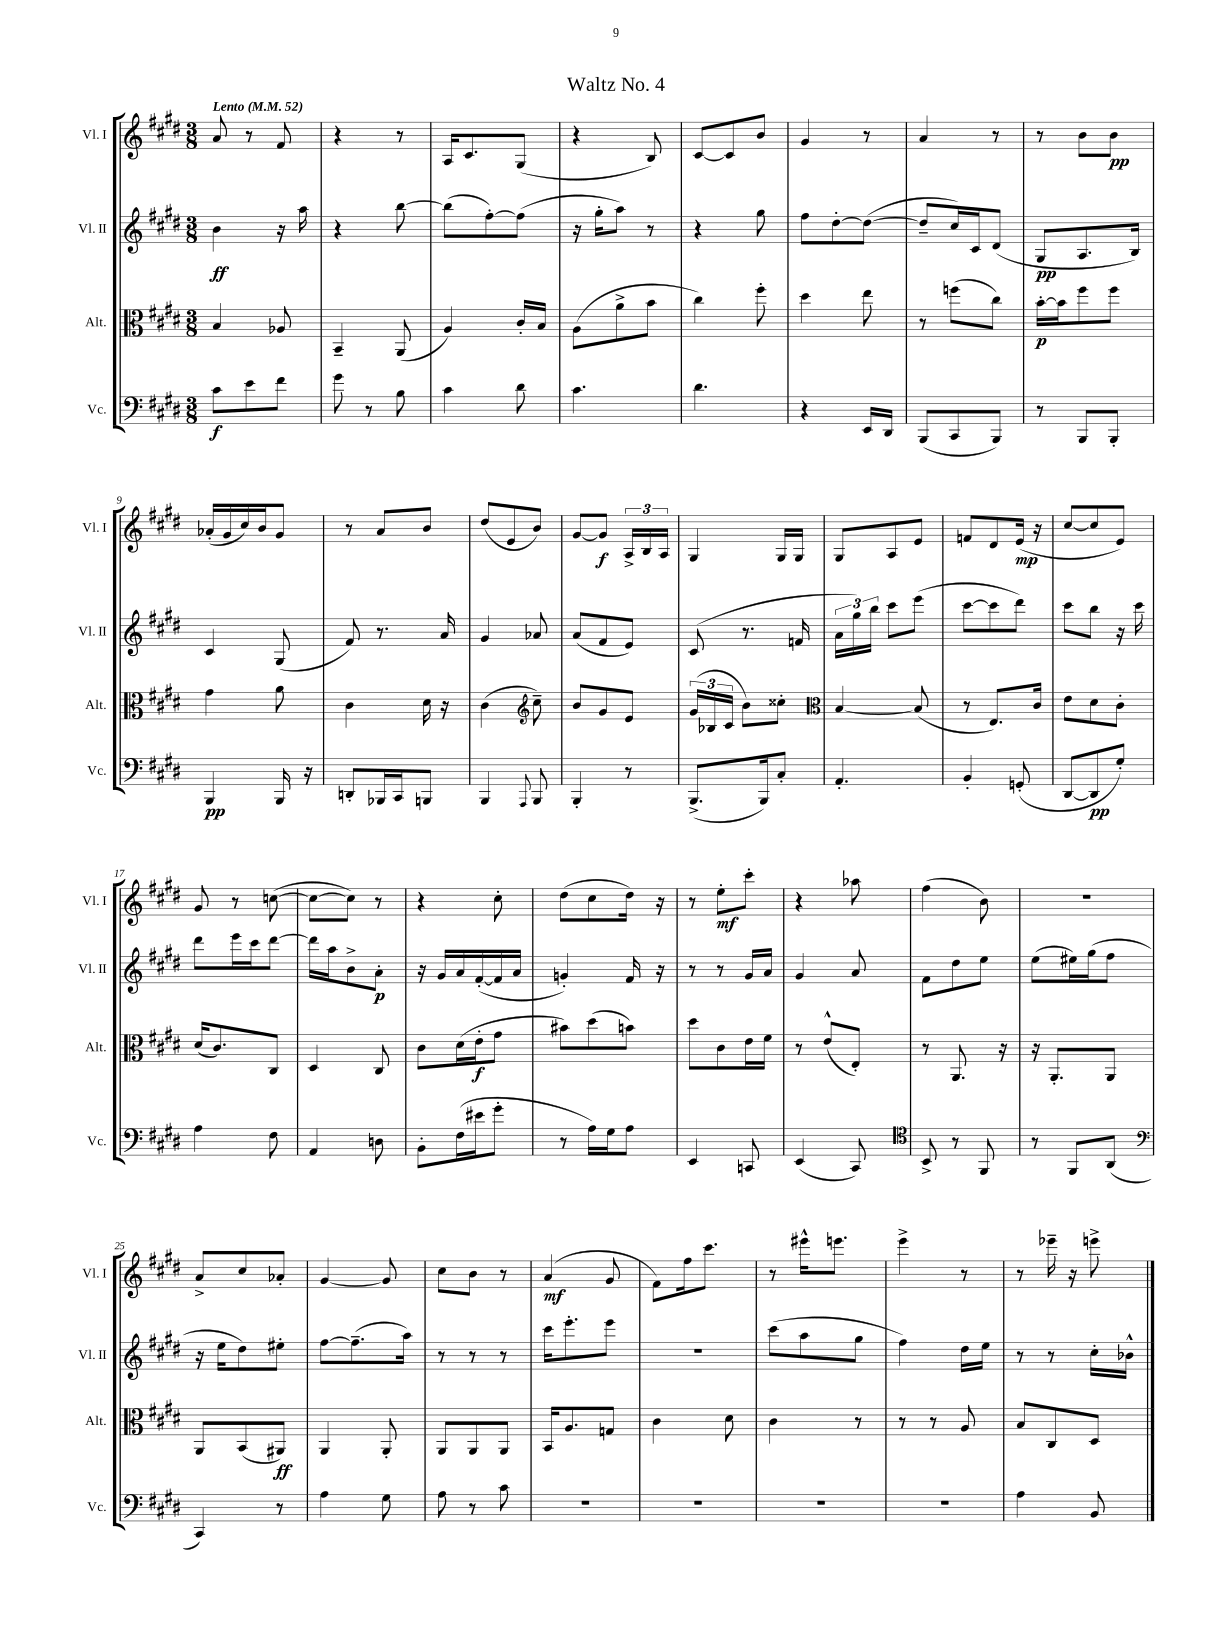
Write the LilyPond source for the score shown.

\header { title = "Waltz No. 4" }
<<
\new StaffGroup <<
\new Staff = "s0" \with { instrumentName = "Vl. I" shortInstrumentName = "Vl. I" } {
    \clef treble \key e \major \numericTimeSignature \time 3/8 \tempo "Lento" 4 = 52
    \autoBeamOff a'8 r8 fis'8 |
    r4 r8 |
    a16[ cis'8. gis8]( |
    r4 b8) |
    cis'8[~ cis'8 b'8] |
    gis'4 r8 |
    a'4 r8 |
    r8 b'8[ b'8]\pp |
    aes'16[-.( gis'16 cis''16) b'16 gis'8] |
    r8 a'8[ b'8] |
    dis''8[( e'8 b'8]) |
    gis'8[~ gis'8]\f \tuplet 3/2 { a16[-> b16 a16] } |
    gis4 gis16[ gis16] |
    gis8[ a8 e'8] |
    f'8[ dis'8 e'16]\mp( r16 |
    cis''8[~ cis''8 e'8]) |
    gis'8 r8 c''8~( |
    c''8[~ c''8]) r8 |
    r4 cis''8-. |
    dis''8[( cis''8 dis''16]) r16 |
    r8 e''8[-.\mf cis'''8]-. |
    r4 aes''8 |
    fis''4( b'8) |
    R4. |
    a'8[-> cis''8 aes'8]-. |
    gis'4~ gis'8 |
    cis''8[ b'8] r8 |
    a'4\mf( gis'8 |
    fis'8[) fis''16 cis'''8.] |
    r8 eis'''16[-^ e'''8.] |
    e'''4-> r8 |
    r8 ees'''16-- r16 e'''8-> \bar "|." |
}
\new Staff = "s1" \with { instrumentName = "Vl. II" shortInstrumentName = "Vl. II" } {
    \clef treble \key e \major \numericTimeSignature \time 3/8
    \autoBeamOff b'4\ff r16 a''16 |
    r4 b''8~ |
    b''8[( fis''8~-.) fis''8]( |
    r16 gis''16[-. a''8]) r8 |
    r4 gis''8 |
    fis''8[ dis''8~-. dis''8]~( |
    dis''8[-- cis''16) cis'16 dis'8]( |
    gis8[\pp a8. b16]) |
    cis'4 gis8( |
    fis'8) r8. a'16 |
    gis'4 aes'8 |
    a'8[( fis'8 e'8]) |
    cis'8( r8. f'16 |
    \tuplet 3/2 { a'16[ gis''16) b''16] } cis'''8[ e'''8]( |
    cis'''8[~ cis'''8 dis'''8]) |
    cis'''8[ b''8] r16 cis'''16 |
    dis'''8[ e'''16 cis'''16 dis'''8]~ |
    dis'''16[ a''16 b'8-> a'8]-.\p |
    r16 gis'16[ a'16 fis'16~-.( fis'16 a'16] |
    g'4-.) fis'16 r16 |
    r8 r8 gis'16[ a'16] |
    gis'4 a'8 |
    fis'8[ dis''8 e''8] |
    e''8[( eis''16) gis''16( fis''8] |
    r16 e''16[ dis''8) eis''8]-. |
    fis''8[~ fis''8.--( a''16]) |
    r8 r8 r8 |
    cis'''16[ e'''8.-. e'''8] |
    R4. |
    cis'''8[( a''8 gis''8] |
    fis''4) dis''16[ e''16] |
    r8 r8 cis''16[-. bes'16]-^ \bar "|." |
}
\new Staff = "s2" \with { instrumentName = "Alt." shortInstrumentName = "Alt." } {
    \clef alto \key e \major \numericTimeSignature \time 3/8
    \autoBeamOff b4 aes8 |
    b,4-- a,8( |
    a4) cis'16[-. b16] |
    a8[( a'8-> b'8] |
    cis''4) fis''8-. |
    dis''4 e''8 |
    r8 f''8[( cis''8]) |
    b'16[~-.\p b'16 fis''8 fis''8] |
    gis'4 a'8 |
    cis'4 dis'16 r16 |
    cis'4( \clef treble cis''8--) |
    b'8[ gis'8 e'8] |
    \tuplet 3/2 { gis'16[( bes16 cis'16] } b'8[) cisis''8]-. |
    \clef alto b4~ b8( |
    r8 e8.[) cis'16] |
    e'8[ dis'8 cis'8]-. |
    dis'16[( cis'8.) cis8] |
    dis4 cis8 |
    cis'8[ dis'16( e'16-.\f gis'8] |
    bis'8[) dis''8( b'8]) |
    dis''8[ cis'8 e'16 fis'16] |
    r8 e'8[-^( e8]-.) |
    r8 a,8. r16 |
    r16 a,8.[-. a,8] |
    a,8[ b,8( ais,8]\ff) |
    a,4 a,8-. |
    a,8[ a,8 a,8] |
    b,16[ a8. g8] |
    cis'4 dis'8 |
    cis'4 r8 |
    r8 r8 a8 |
    b8[ cis8 dis8] \bar "|." |
}
\new Staff = "s3" \with { instrumentName = "Vc." shortInstrumentName = "Vc." } {
    \clef bass \key e \major \numericTimeSignature \time 3/8
    \autoBeamOff cis'8[\f e'8 fis'8] |
    gis'8 r8 b8 |
    cis'4 dis'8 |
    cis'4. |
    dis'4. |
    r4 e,16[ dis,16] |
    b,,8[( cis,8 b,,8]) |
    r8 b,,8[ b,,8]-. |
    b,,4\pp b,,16 r16 |
    d,8[-. bes,,16 cis,16 b,,8] |
    b,,4 \appoggiatura { a,,8 } b,,8 |
    b,,4-. r8 |
    b,,8.[->( b,,16) cis8]-. |
    a,4.-. |
    b,4-. g,8-.( |
    dis,8[~ dis,8\pp gis8]-.) |
    a4 fis8 |
    a,4 d8 |
    b,8[-. fis16( eis'16 gis'8]-. |
    r8 a16[) gis16 a8] |
    e,4 c,8 |
    e,4( cis,8) |
    \clef tenor b,8-> r8 fis,8 |
    r8 fis,8[ a,8]( |
    \clef bass cis,4) r8 |
    a4 gis8 |
    a8 r8 cis'8 |
    R4. |
    R4. |
    R4. |
    R4. |
    a4 b,8 \bar "|." |
}
>>
>>
